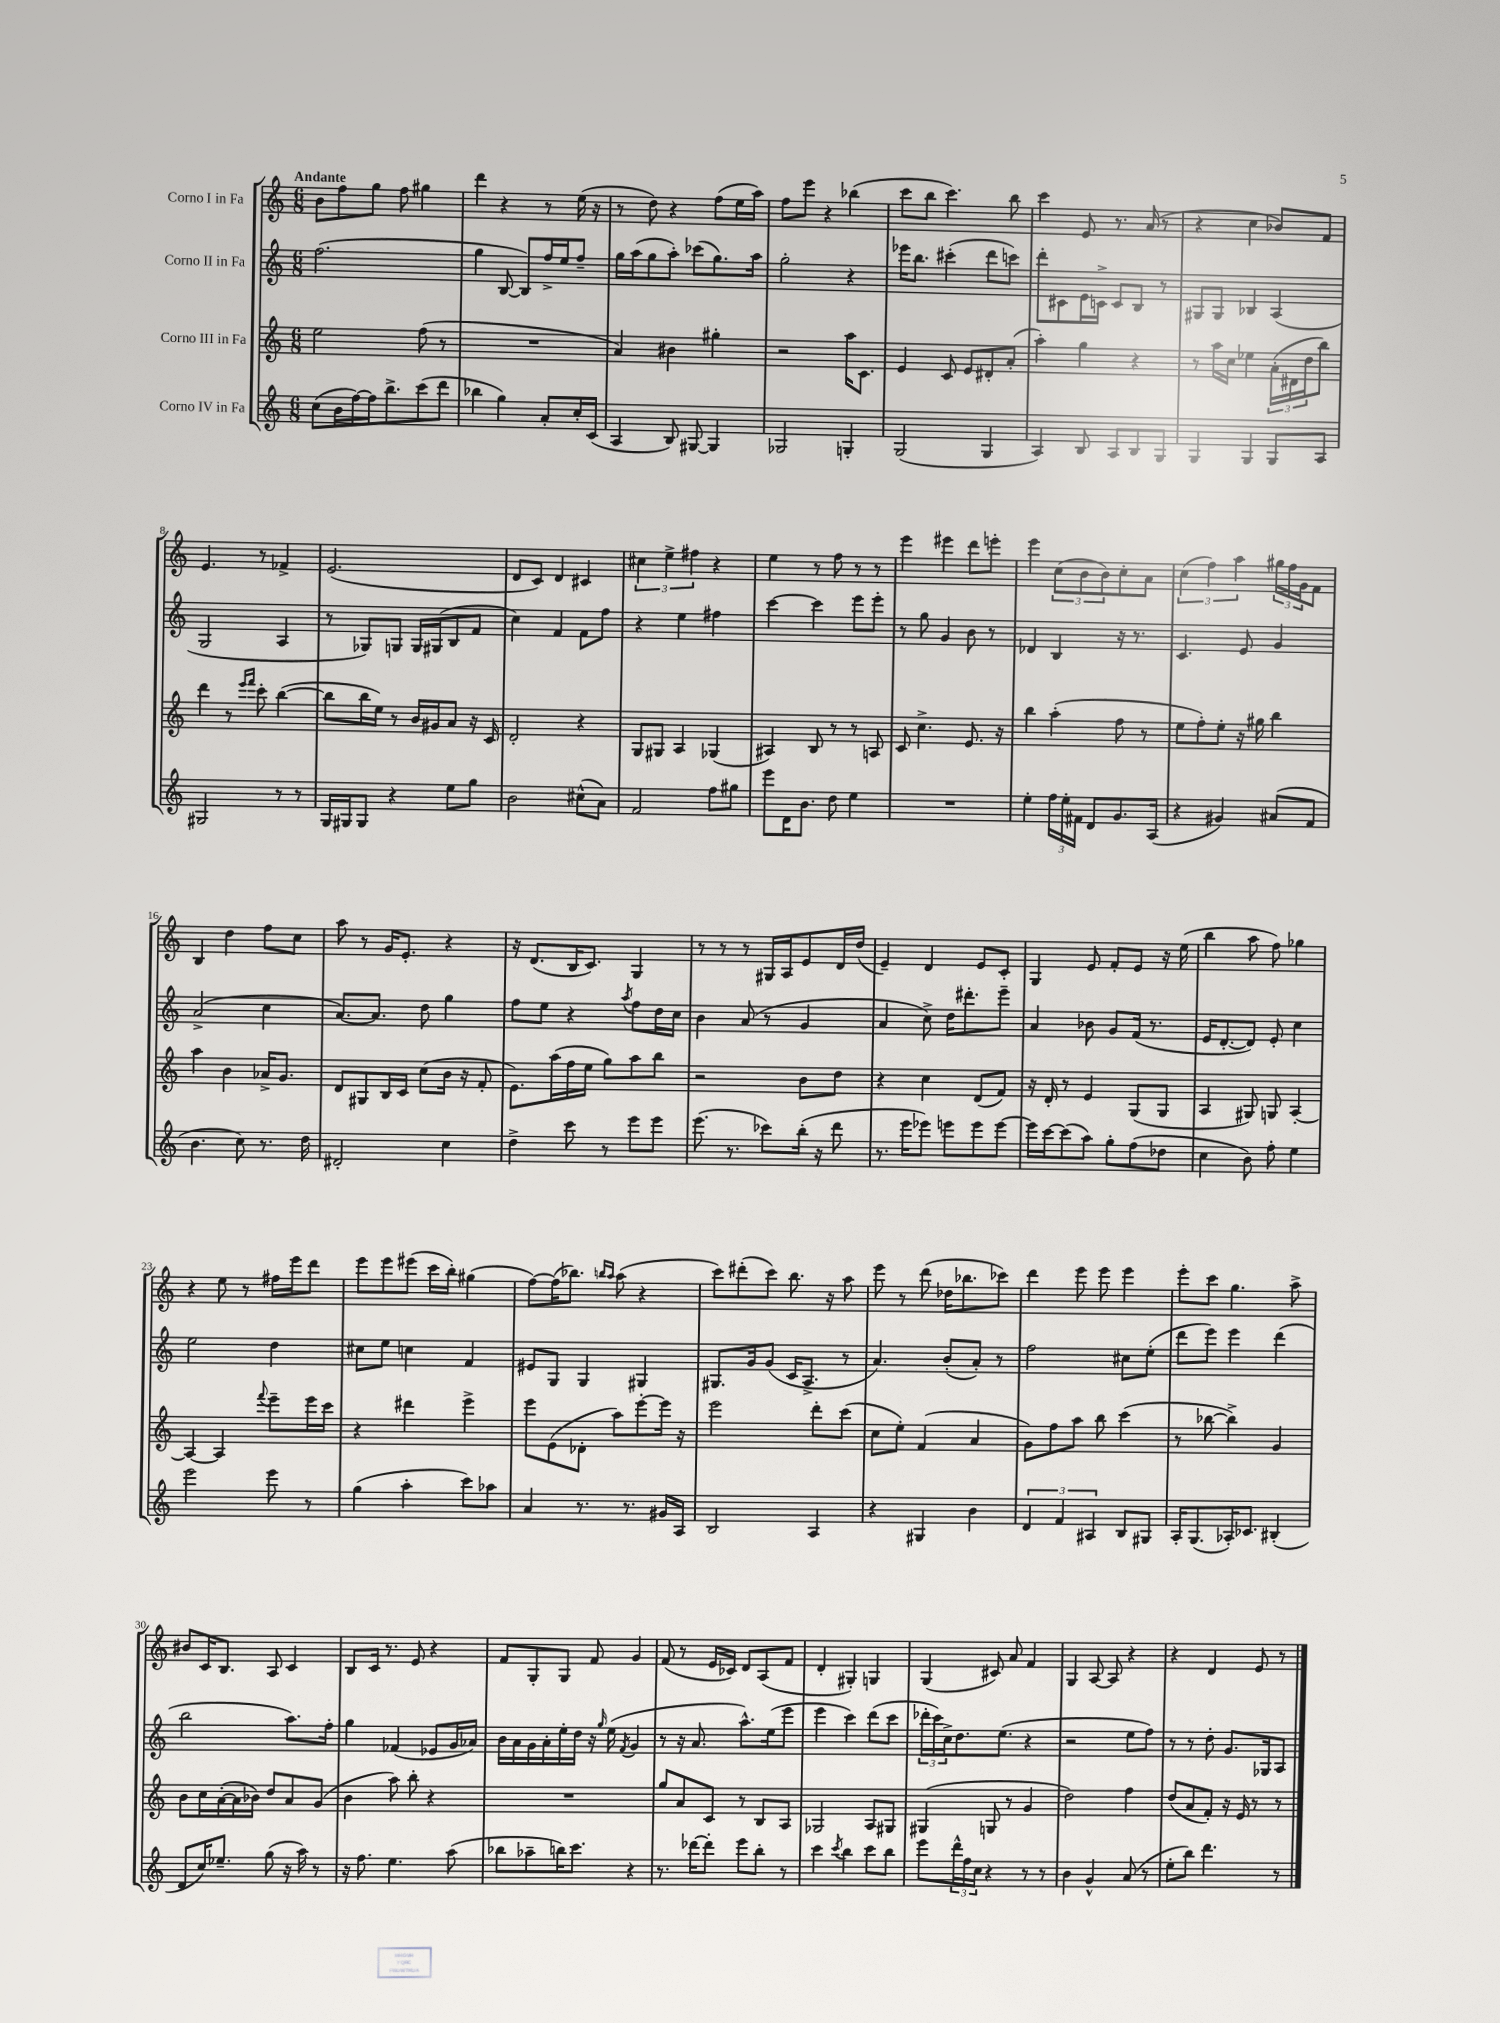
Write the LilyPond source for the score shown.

<<
\new StaffGroup <<
\new Staff = "s0" \with { instrumentName = "Corno I in Fa" } {
    \clef treble \key c \major \numericTimeSignature \time 6/8 \tempo "Andante"
    b'8 f''8 g''8 f''8 gis''4 |
    d'''4 r4 r8 e''16( r16 |
    r8 d''8) r4 f''8( e''16 a''16) |
    f''8 e'''8 r4 bes''4( |
    c'''8 b''8 c'''4.) b''8 |
    c'''4 e'8 r8. a'16( r8 |
    r4 c''4 bes'8) f'8 |
    e'4. r8 fes'4-> |
    e'2.( |
    d'8 c'8) d'4 cis'4 |
    \tuplet 3/2 { cis''4 e''4-> fis''4 } r4 |
    e''4 r8 f''8 r8 r8 |
    e'''4 eis'''4 d'''8 e'''8-. |
    e'''4 \tuplet 3/2 { c''8( b'8 b'8) } c''8-. a'8 |
    \tuplet 3/2 { c''4( f''4) a''4 } \tuplet 3/2 { gis''16 f''16 g'16 } f'8 |
    b4 d''4 f''8 c''8 |
    a''8 r8 g'16 e'8.-. r4 |
    r16 d'8.( b16 c'8.) g4 |
    r8 r8 r8 gis16 a16 e'8 d'16 d''16( |
    e'4--) d'4 e'8 c'8-. |
    g4 e'8 f'8-. e'8 r16 e''16( |
    b''4 a''8 f''8) ges''4 |
    r4 e''8 r8 fis''16 e'''16 d'''8 |
    e'''8 e'''8 eis'''8( c'''16 b''16-.) gis''4( |
    f''8~) f''16( bes''8.) \grace { b''16 a''16 } a''8( r4 |
    c'''8) dis'''8-.( c'''8) b''8. r16 a''8 |
    e'''8 r8 d'''8( des''16 bes''8. ces'''8) |
    d'''4 e'''8 e'''8 e'''4 |
    e'''8-. c'''8 g''4. a''8-> |
    bis'8 c'16 b8. a8 c'4 |
    b8 c'16 r8. e'8 r4 |
    f'8 g8-. g8 f'8 g'4 |
    f'8( r8 e'16 ces'16) d'8 a8( f'8 |
    d'4-. gis4-.) g4 |
    g4( cis'8) a'8 f'4 |
    g4 a8~ a8 r4 |
    r4 d'4 e'8 r8 \bar "|." |
}
\new Staff = "s1" \with { instrumentName = "Corno II in Fa" } {
    \clef treble \key c \major \numericTimeSignature \time 6/8
    f''2.( |
    g''4 b8~ b8) f''16-> e''16 f''8-- |
    g''16 a''16( g''8 a''8-.) ces'''8( g''8.) a''16 |
    g''2-. r4 |
    ees'''16 b''8. cis'''4-.( d'''8 c'''8) |
    d'''8-. cis'8 e'16 c'16-> c'8 b8 r8 |
    gis8 gis8 bes4 a4( |
    g2 a4 |
    r8 ges8) g8 g16 gis16( b8 f'8 |
    c''4) f'4 f'8 f''8 |
    r4 e''4 fis''4 |
    c'''4~ c'''4 e'''8 e'''8-. |
    r8 g''8 g'4 b'8 r8 |
    des'4 b4 r16 r8. |
    c'4. e'8 g'4 |
    a'2->( c''4 |
    a'8.~) a'8. d''8 g''4 |
    f''8 e''8 r4 \acciaccatura { a''8 } f''8 d''16 c''16 |
    b'4 a'8( r8 g'4 |
    a'4 c''8->) d''16 dis'''8.-. e'''8-- |
    a'4 bes'8 g'8 f'16( r8. |
    e'16 d'8.~-. d'8) e'8-. c''4 |
    e''2 d''4 |
    cis''8 e''8 c''4 f'4 |
    eis'8 g8 g4 gis4 |
    gis8. g'16 g'8( c'16 a8.-> r8 |
    a'4.) b'8-.( a'8-.) r8 |
    f''2 cis''8 e''8-.( |
    d'''8 e'''8) e'''4 d'''4( |
    b''2 a''8.) f''16-. |
    g''4 fes'4( ees'8 g'16 aes'16) |
    b'16 a'16 g'16 a'16-. e''16-. d''16 r16 \grace { g''16 } e''16( \acciaccatura { f'8 } g'4 |
    r8 r16 a'8. a''8.-^) e''16( e'''8 |
    e'''4 c'''4) d'''8( c'''8 |
    \tuplet 3/2 { des'''16-. c'''16) c''16-> } d''8. e''8.( r4 |
    r2 e''8 f''8) |
    r8 r8 d''8-. g'8. ges16 a8 \bar "|." |
}
\new Staff = "s2" \with { instrumentName = "Corno III in Fa" } {
    \clef treble \key c \major \numericTimeSignature \time 6/8
    e''2 f''8( r8 |
    R2. |
    a'4) bis'4 gis''4-. |
    r2 a''16 c'8. |
    e'4 c'8 e'8 dis'8-. a'8-.( |
    a''4-.) g''4 r4 |
    r8 a''16 c''16 ees''4 \tuplet 3/2 { a'16-.( dis'16 d''16 } b''8) |
    d'''4 r8 \grace { e'''16 f'''16 } c'''8-. b''4~( |
    b''8 b''16 e''16) r8 b'16 gis'16 a'8 r16 c'16 |
    d'2-. r4 |
    g8 gis8 a4 ges4( |
    ais4) b8 r8 r8 a8 |
    c'8 c''4.-> e'8. r16 |
    b''4 a''4-.( f''8 r8 |
    e''8 f''8-.) e''8-. r16 gis''16 b''4 |
    a''4 b'4 aes'16-> g'8. |
    d'8 gis8 b16 c'16 c''8( b'16 r16 f'8-. |
    e'8.) a''16( f''16 e''16 g''8) a''8 b''8 |
    r2 b'8 d''8 |
    r4 c''4 d'8( f'8) |
    r16 d'16-. r8 e'4 g8( g8 |
    a4 gis8) g8 a4~-. |
    a4~ a4 \appoggiatura { f'''8 } e'''8-- e'''16 c'''16 |
    r4 dis'''4 e'''4-> |
    e'''8 e'8( des'8-. a''8) e'''8~-. e'''16 r16 |
    e'''2 d'''8-. c'''8( |
    c''8 e''8-.) f'4( a'4 |
    g'8) f''8 a''8 b''8 c'''4( |
    r8 bes''8~ bes''4->) g'4 |
    b'8 c''16 a'16~-.( a'16 bes'16) d''8 a'8 g'8( |
    b'4 a''8) b''8-. r4 |
    R2. |
    g''8 a'8 c'8 r8 b8 a8 |
    ges2 a8 gis8 |
    gis4( g8 r8 g'4 |
    d''2) f''4 |
    d''8( a'8 f'8-.) r16 e'16 r8 r8 \bar "|." |
}
\new Staff = "s3" \with { instrumentName = "Corno IV in Fa" } {
    \clef treble \key c \major \numericTimeSignature \time 6/8
    c''8( b'16 f''16~) f''16 b''8.-> c'''8( d'''8 |
    bes''4 g''4) a'8-. c''16-. c'16( |
    a4 b8) gis8~ gis4 |
    ges2 g4-. |
    g2( g4 |
    a4) b8 a8 b8 g8 |
    g4 g4 g8 a8 |
    gis2 r8 r8 |
    g16 gis16 gis8 r4 e''8 g''8 |
    b'2 cis''8-^( a'8) |
    f'2 f''8 gis''8 |
    e'''8 d'16 b'8. d''8 e''4 |
    R2. |
    e''4-. \tuplet 3/2 { f''16 e''16-. fis'16 } d'8 g'8. a16( |
    r4 gis'4) ais'8( f'8 |
    b'4. c''8) r8. d''16 |
    dis'2-. c''4 |
    d''4-> c'''8 r8 e'''8 e'''8 |
    e'''8.( r8. ces'''8) b''16-.( r16 d'''8 |
    r8. e'''16 ees'''8) e'''8 e'''8 e'''8~ |
    e'''16 c'''16~ c'''8( a''8) g''8-. f''8( des''8 |
    c''4 b'8) f''8-. e''4 |
    e'''2 e'''8 r8 |
    g''4( a''4-. c'''8) aes''8 |
    a'4 r8. r8. gis'16 a16 |
    b2 a4 |
    r4 gis4 b'4 |
    \tuplet 3/2 { d'4 f'4 ais4 } b8 gis8 |
    a16-. g8.( aes16-.) ces'8. bis4-.( |
    d'8 c''16) ees''8.-- g''8( r16 a''16) r8 |
    r16 f''8. e''4. a''8( |
    bes''8 aes''8-- b''16) c'''8. r4 |
    r8. des'''16~ des'''8-. e'''8 b''8-. r8 |
    c'''4 \acciaccatura { c'''8 } b''4 c'''8 b''8 |
    e'''8 \tuplet 3/2 { d'''16-^ f''16 c''16 } r4 r8 r8 |
    b'4 g'4-^ a'8( r8 |
    e''8-. b''8) d'''4. r8 \bar "|." |
}
>>
>>
